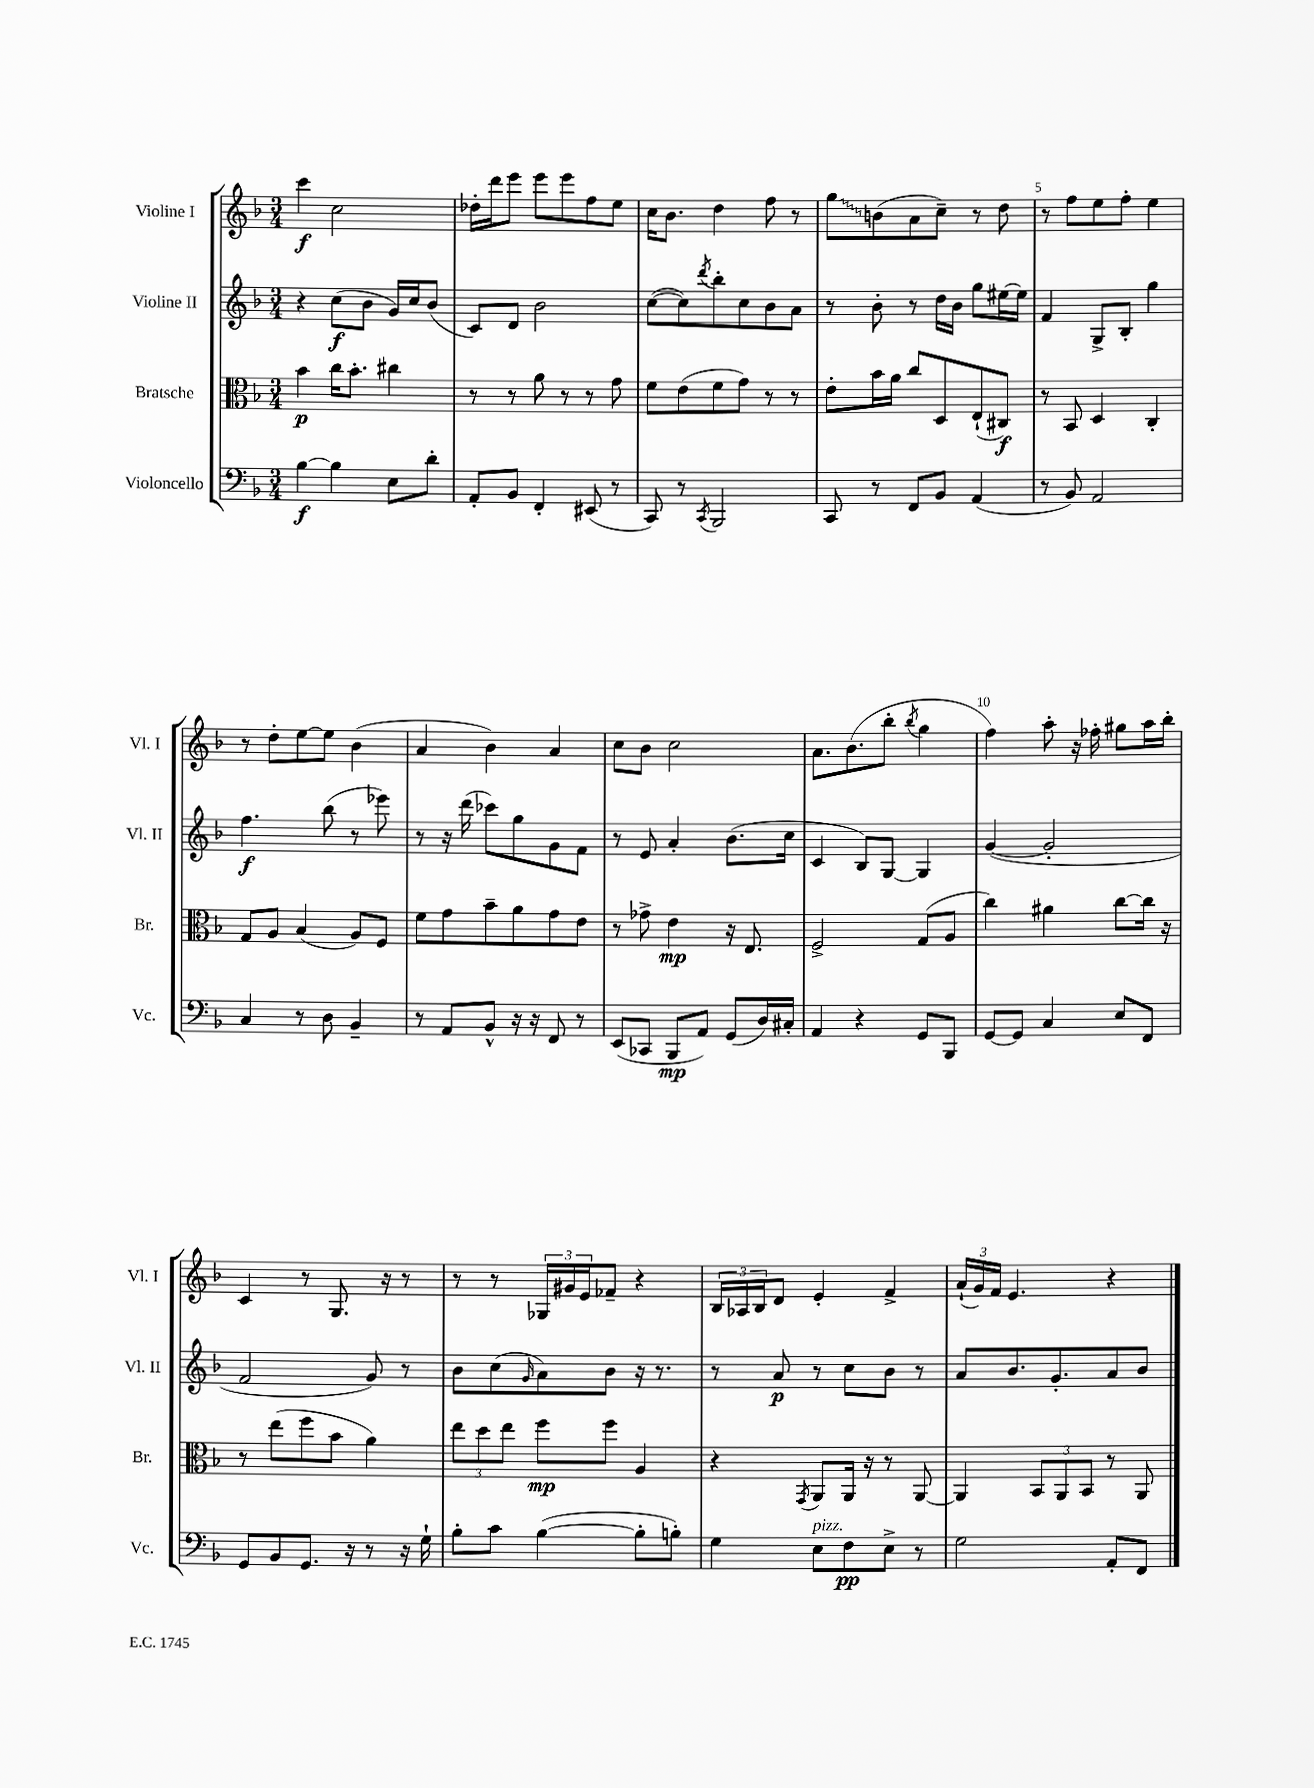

**kern	**kern	**kern	**kern
*staff4	*staff3	*staff2	*staff1
*clefF4	*clefC3	*clefG2	*clefG2
*k[b-]	*k[b-]	*k[b-]	*k[b-]
*M3/4	*M3/4	*M3/4	*M3/4
[4B-	4b-	4r	4ccc
4B-]	16cc	(8cc	2cc
.	8.b-'	.	.
.	.	8b-	.
8E	4cc#	16g)	.
.	.	16cc	.
8d'	.	(8b-	.
=	=	=	=
8AA'	8r	8c)	16dd-'
.	.	.	16ddd
8BB-	8r	8d	8eee
4FF'	8a	2b-	8eee
.	8r	.	8eee
(8EE#	8r	.	8ff
8r	8g	.	8ee
=	=	=	=
8CC)	8f	([8cc	16cc
.	.	.	8.b-
8r	(8e	8cc])	.
8qCC	.	8qddd	.
2BBB-	8f	8bb-'	4dd
.	8g)	8cc	.
.	8r	8b-	8ff
.	8r	8a	8r
=	=	=	=
8CC	8e'	8r	8gg
8r	16b-	8b-'	(8b
.	16a	.	.
8FF	8cc	8r	8a
8BB-	8D	16dd	8cc~)
.	.	16b-	.
(4AA	(8E`	8gg	8r
.	8C#)	[16ee#	8dd
.	.	16ee#]	.
=	=	=	=
8r	8r	4f	8r
8BB-)	8BB-	.	8ff
2AA	4D	8G^	8ee
.	.	8B-'	8ff'
.	4C'	4gg	4ee
=	=	=	=
4C	8G	4.ff	8r
.	8A	.	8dd'
8r	(4B-	.	[8ee
8D	.	(8bb-	8ee]
4BB-~	8A)	8r	(4b-
.	8F	8eee-)	.
=	=	=	=
8r	8f	8r	4a
8AA	8g	16r	.
.	.	(16ddd	.
8BB-^^	8b-~	8ccc-)	4b-)
16r	8a	8gg	.
16r	.	.	.
8FF	8g	8g	4a
8r	8e	8f	.
=	=	=	=
(8EE	8r	8r	8cc
8CC-	8g-^	8e	8b-
8BBB-	4e	4a'	2cc
8AA)	.	.	.
(8GG	16r	(8.b-	.
.	8.E	.	.
16D)	.	.	.
16C#'	.	16cc	.
=	=	=	=
4AA	2F^	4c	8.a
.	.	.	(8.b-
4r	.	8B-)	.
.	.	[8G	8bb-'
.	.	.	8qbb-
8GG	(8G	4G]	4gg
8BBB-	8A	.	.
=	=	=	=
[8GG	4cc)	([4g	4ff)
8GG]	.	.	.
4C	4a#	2g']	8aa'
.	.	.	16r
.	.	.	16ff-'
8E	[8cc	.	8gg#
8FF	16cc]	.	16aa
.	16r	.	16bb-'
=	=	=	=
8GG	8r	2f	4c
8BB-	(8ee	.	.
8.GG	8ff	.	8r
.	8b-	.	8.G
16r	.	.	.
8r	4a)	8g)	.
.	.	.	16r
16r	.	8r	8r
16G`	.	.	.
=	=	=	=
8B-'	12ee	8b-	8r
.	12dd	.	.
8c	.	(8cc	8r
.	12ee	.	.
.	.	16qqg	.
([4B-	8ff	8a)	24G-
.	.	.	24g#
.	.	.	24e
.	8ff	8b-	8f-~
8B-']	4A	16r	4r
.	.	8.r	.
8B')	.	.	.
=	=	=	=
4G	4r	8r	24B-
.	.	.	24A-
.	.	.	24B-
.	.	8a	8d
.	8qGG	.	.
8E	8AA	8r	4e'
8F	16AA	8cc	.
.	16r	.	.
8E^	8r	8b-	4f^
8r	[8AA	8r	.
=	=	=	=
2G	4AA]	8a	(24a`
.	.	.	24g)
.	.	.	24f
.	.	8.b-	4.e
.	12BB-	.	.
.	.	8.g'	.
.	12AA	.	.
.	12BB-	.	.
8AA'	8r	8a	4r
8FF	8AA	8b-	.
==	==	==	==
*-	*-	*-	*-
